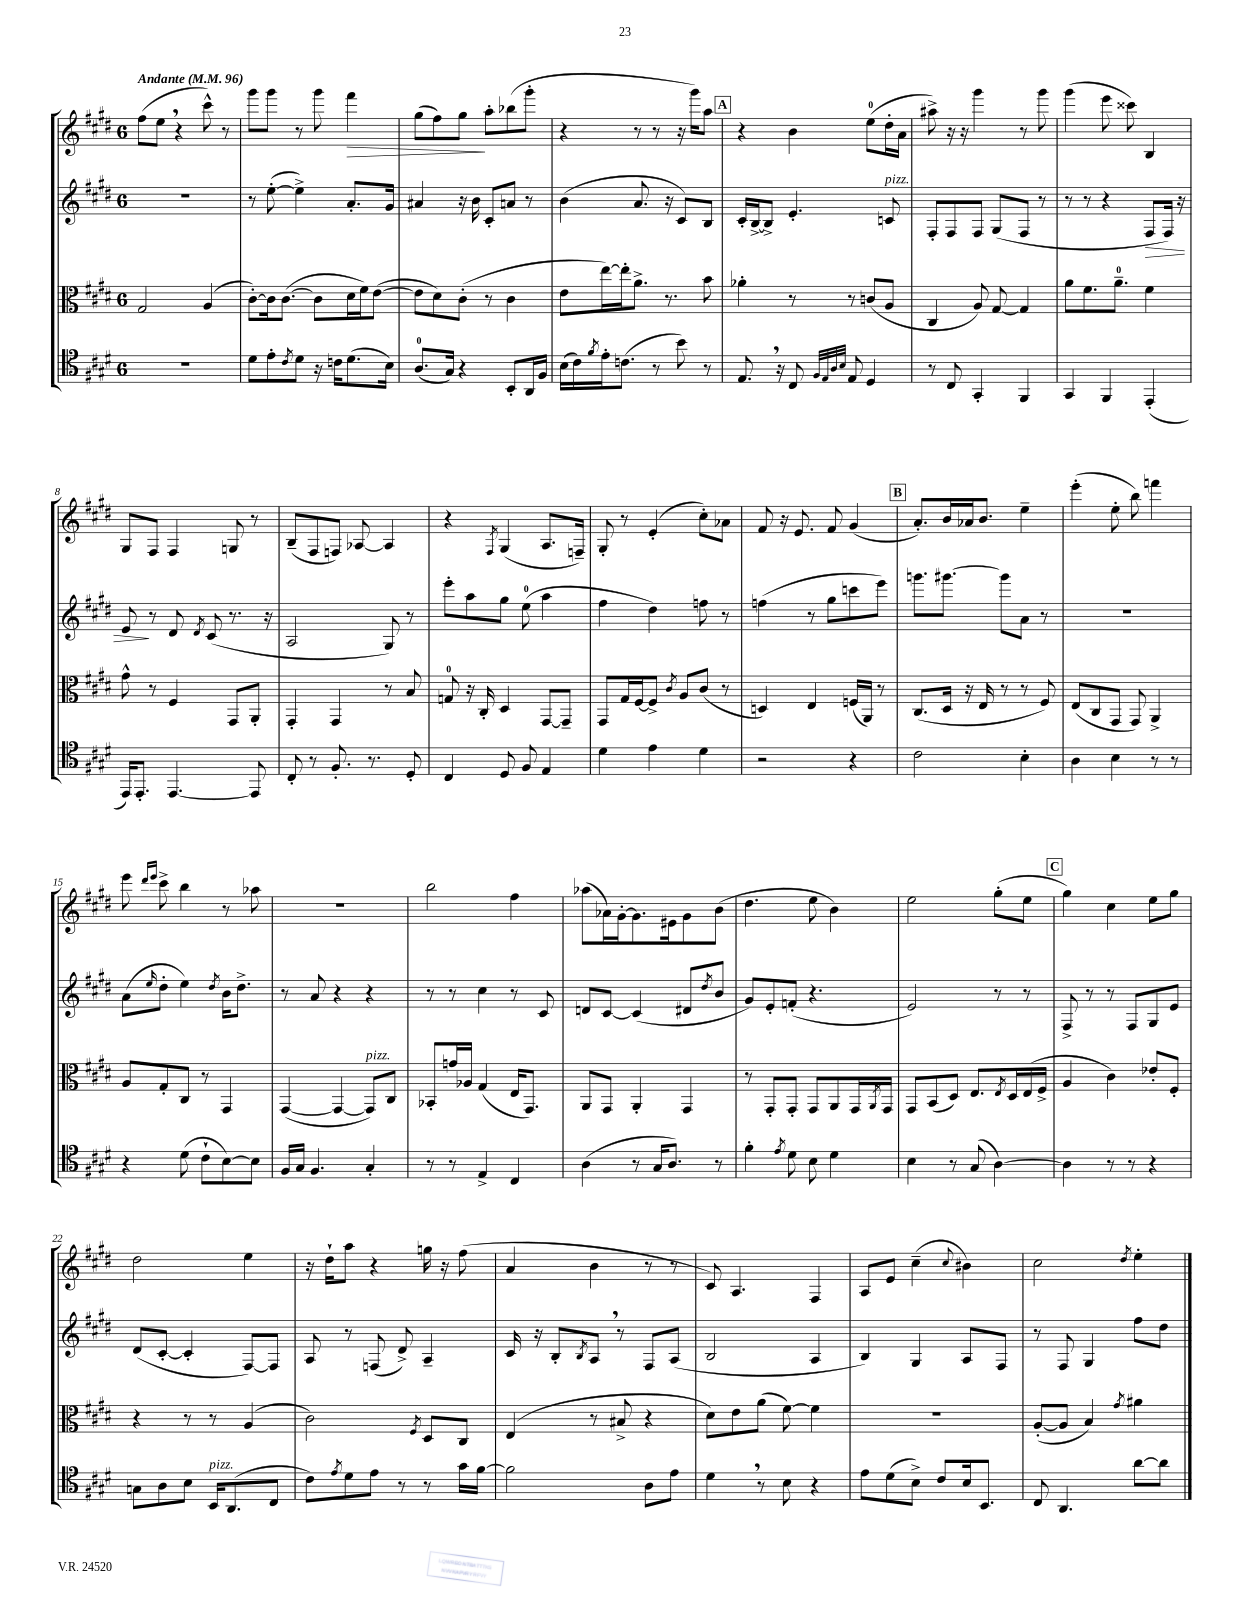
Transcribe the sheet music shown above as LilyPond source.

<<
\new StaffGroup <<
\new Staff = "s0" {
    \clef treble \key e \major \once \override Staff.TimeSignature.style = #'single-digit \time 6/8 \tempo "Andante" 4 = 96
    fis''8( e''8 \breathe r4 cis'''8-^) r8 |
    gis'''8 gis'''8 r8 gis'''8 fis'''4\> |
    gis''8( fis''8) gis''8\! a''8-. bes''8( gis'''8-. |
    r4 r8 r8 r16 gis'''16) a''8 |
    \mark \markup { \box "A" } r4 b'4 e''8-0( dis''16-. a'16 |
    ais''8->) r16 r16 gis'''4 r8 gis'''8 |
    gis'''4( e'''8 cisis'''8) b4 |
    gis8 fis8 fis4 g8 r8 |
    b8--( fis8 f8) aes8~ aes4 |
    r4 \acciaccatura { fis8 } gis4( a8. f16--) |
    gis8-. r8 e'4-.( cis''8-.) aes'8 |
    fis'8 r16 e'8. fis'8 gis'4( |
    \mark \markup { \box "B" } a'8.-.) b'16 aes'16 b'8. e''4-- |
    e'''4-.( e''8-. b''8) f'''4 |
    e'''8 \grace { dis'''16 e'''16 } cis'''8-> b''4 r8 aes''8 |
    R2. |
    b''2 fis''4 |
    aes''8( aes'16) gis'16~-. gis'8. eis'16 gis'8 b'8( |
    dis''4. e''8 b'4) |
    e''2 gis''8-.( e''8 |
    \mark \markup { \box "C" } gis''4) cis''4 e''8 gis''8 |
    dis''2 e''4 |
    r16 dis''16-! a''8 r4 g''16 r16 fis''8( |
    a'4 b'4 r8 r8 |
    cis'8) a4. fis4 |
    a8 e'8 cis''4--( \appoggiatura { cis''8 } bis'4) |
    cis''2 \acciaccatura { dis''8 } e''4-. \bar "|." |
}
\new Staff = "s1" {
    \clef treble \key e \major \once \override Staff.TimeSignature.style = #'single-digit \time 6/8
    R2. |
    r8 e''8~-.( e''4->) a'8.-. gis'16 |
    ais'4 r16 b'16 cis'8-. a'8 r8 |
    b'4( a'8. r16 cis'8) b8 |
    \mark \markup { \box "A" } cis'16-. b16~-> b8-> e'4.-. c'8^\markup { \italic "pizz." } |
    fis8-. fis8 fis8 gis8( fis8 r8 |
    r8 r8 r4 fis8\> fis16) r16 |
    e'8\! r8 dis'8 \acciaccatura { dis'8 } cis'8( r8. r16 |
    a2 gis8) r8 |
    e'''8-. a''8 gis''8 e''8-0( a''4 |
    fis''4 dis''4) f''8 r8 |
    f''4( r8 gis''8 c'''8 e'''8) |
    \mark \markup { \box "B" } g'''8. gis'''8.~ gis'''8 a'8 r8 |
    R2. |
    a'8( \grace { e''16 } dis''8-. e''4) \acciaccatura { dis''8 } b'16 dis''8.-> |
    r8 a'8 r4 r4 |
    r8 r8 cis''4 r8 cis'8 |
    d'8 cis'8~ cis'4( dis'8 \acciaccatura { dis''8 } b'8 |
    gis'8) e'8-. f'8-.( r4. |
    e'2) r8 r8 |
    \mark \markup { \box "C" } fis8-> r8 r8 fis8 gis8 e'8 |
    dis'8( cis'8~-. cis'4-. fis8~) fis8 |
    a8 r8 f8( dis'8->) a4-- |
    cis'16 r16 b8-. \acciaccatura { b8 } a8 \breathe r8 fis8 a8( |
    b2 a4 |
    b4) gis4 a8 fis8 |
    r8 fis8 gis4 fis''8 dis''8 \bar "|." |
}
\new Staff = "s2" {
    \clef alto \key e \major \once \override Staff.TimeSignature.style = #'single-digit \time 6/8
    gis2 a4( |
    cis'8~-.) cis'16 cis'8.~( cis'8 dis'16 fis'16) e'8~( |
    e'8 dis'8) cis'8-.( r8 cis'4 |
    e'8 e''16~) e''16-. a'8.-> r8. b'8 |
    \mark \markup { \box "A" } aes'4-. r8 r8 c'8( a8 |
    cis4 a8) gis8~ gis4 |
    a'8 fis'8. a'8.-0-- fis'4 |
    gis'8-^ r8 fis4 gis,8 a,8-. |
    gis,4-. gis,4 r8 b8 |
    g8-0 r16 cis16-. dis4 gis,8~ gis,8-- |
    gis,8 gis16 fis16~ fis8-> \acciaccatura { cis'8 } a8 cis'8( r8 |
    d4) e4 f16( a,16) r8 |
    \mark \markup { \box "B" } cis8.( dis16 r16 e16 r8 r8 fis8) |
    e8( cis8 gis,8 gis,8) a,4-> |
    a8 gis8-. cis8 r8 gis,4 |
    gis,4~( gis,4~ gis,8^\markup { \italic "pizz." }) cis8 |
    bes,8-. g'16 aes16 gis4( e16 gis,8.) |
    a,8 gis,8 a,4-. gis,4 |
    r8 gis,8-. gis,8-. gis,8 a,8 gis,16 \acciaccatura { a,8 } gis,16 |
    gis,8 b,8( dis8) e8. \acciaccatura { e8 } dis16 e16( fis16-> |
    \mark \markup { \box "C" } a4 cis'4) ees'8-. fis8-. |
    r4 r8 r8 a4( |
    cis'2) \acciaccatura { fis8 } dis8 cis8 |
    e4( r8 bis8-> r4 |
    dis'8) e'8 a'8( fis'8~) fis'4 |
    R2. |
    a8~-.( a8 b4) \acciaccatura { gis'8 } ais'4 \bar "|." |
}
\new Staff = "s3" {
    \clef tenor \key e \major \once \override Staff.TimeSignature.style = #'single-digit \time 6/8
    R2. |
    dis'8 e'8-. \acciaccatura { cis'8 } dis'8 r16 c'16 dis'8.( b16) |
    a8.-0( gis16) r4 b,8-. a,16 fis16 |
    b16( cis'16) \acciaccatura { fis'8 } e'16-. c'8.( r8 b'8) r8 |
    \mark \markup { \box "A" } e8. \breathe r16 cis8 \grace { fis32 e32 a32 b32 } e8 dis4 |
    r8 cis8 gis,4-. fis,4 |
    gis,4 fis,4 e,4-.( |
    e,16) e,8.-. e,4.~ e,8 |
    cis8-. r8 fis8.-. r8. dis8-. |
    cis4 dis8 fis8 e4 |
    dis'4 e'4 dis'4 |
    r2 r4 |
    \mark \markup { \box "B" } cis'2 b4-. |
    a4 b4 r8 r8 |
    r4 dis'8( cis'8-! b8~) b8 |
    fis16 gis16 fis4. gis4-. |
    r8 r8 e4-> cis4 |
    a4( r8 gis16 a8.) r8 |
    fis'4-. \acciaccatura { e'8 } dis'8 b8 dis'4 |
    b4 r8 gis8( a4~) |
    \mark \markup { \box "C" } a4 r8 r8 r4 |
    g8 a8 b8 b,16^\markup { \italic "pizz." } a,8.( cis8 |
    cis'8) \acciaccatura { e'8 } dis'8 e'8 r8 r8 gis'16 fis'16~ |
    fis'2 a8 e'8 |
    dis'4 \breathe r8 b8 r4 |
    e'8 dis'8( b8->) cis'8 b16 b,8. |
    cis8 a,4. a'8~ a'8 \bar "|." |
}
>>
>>
